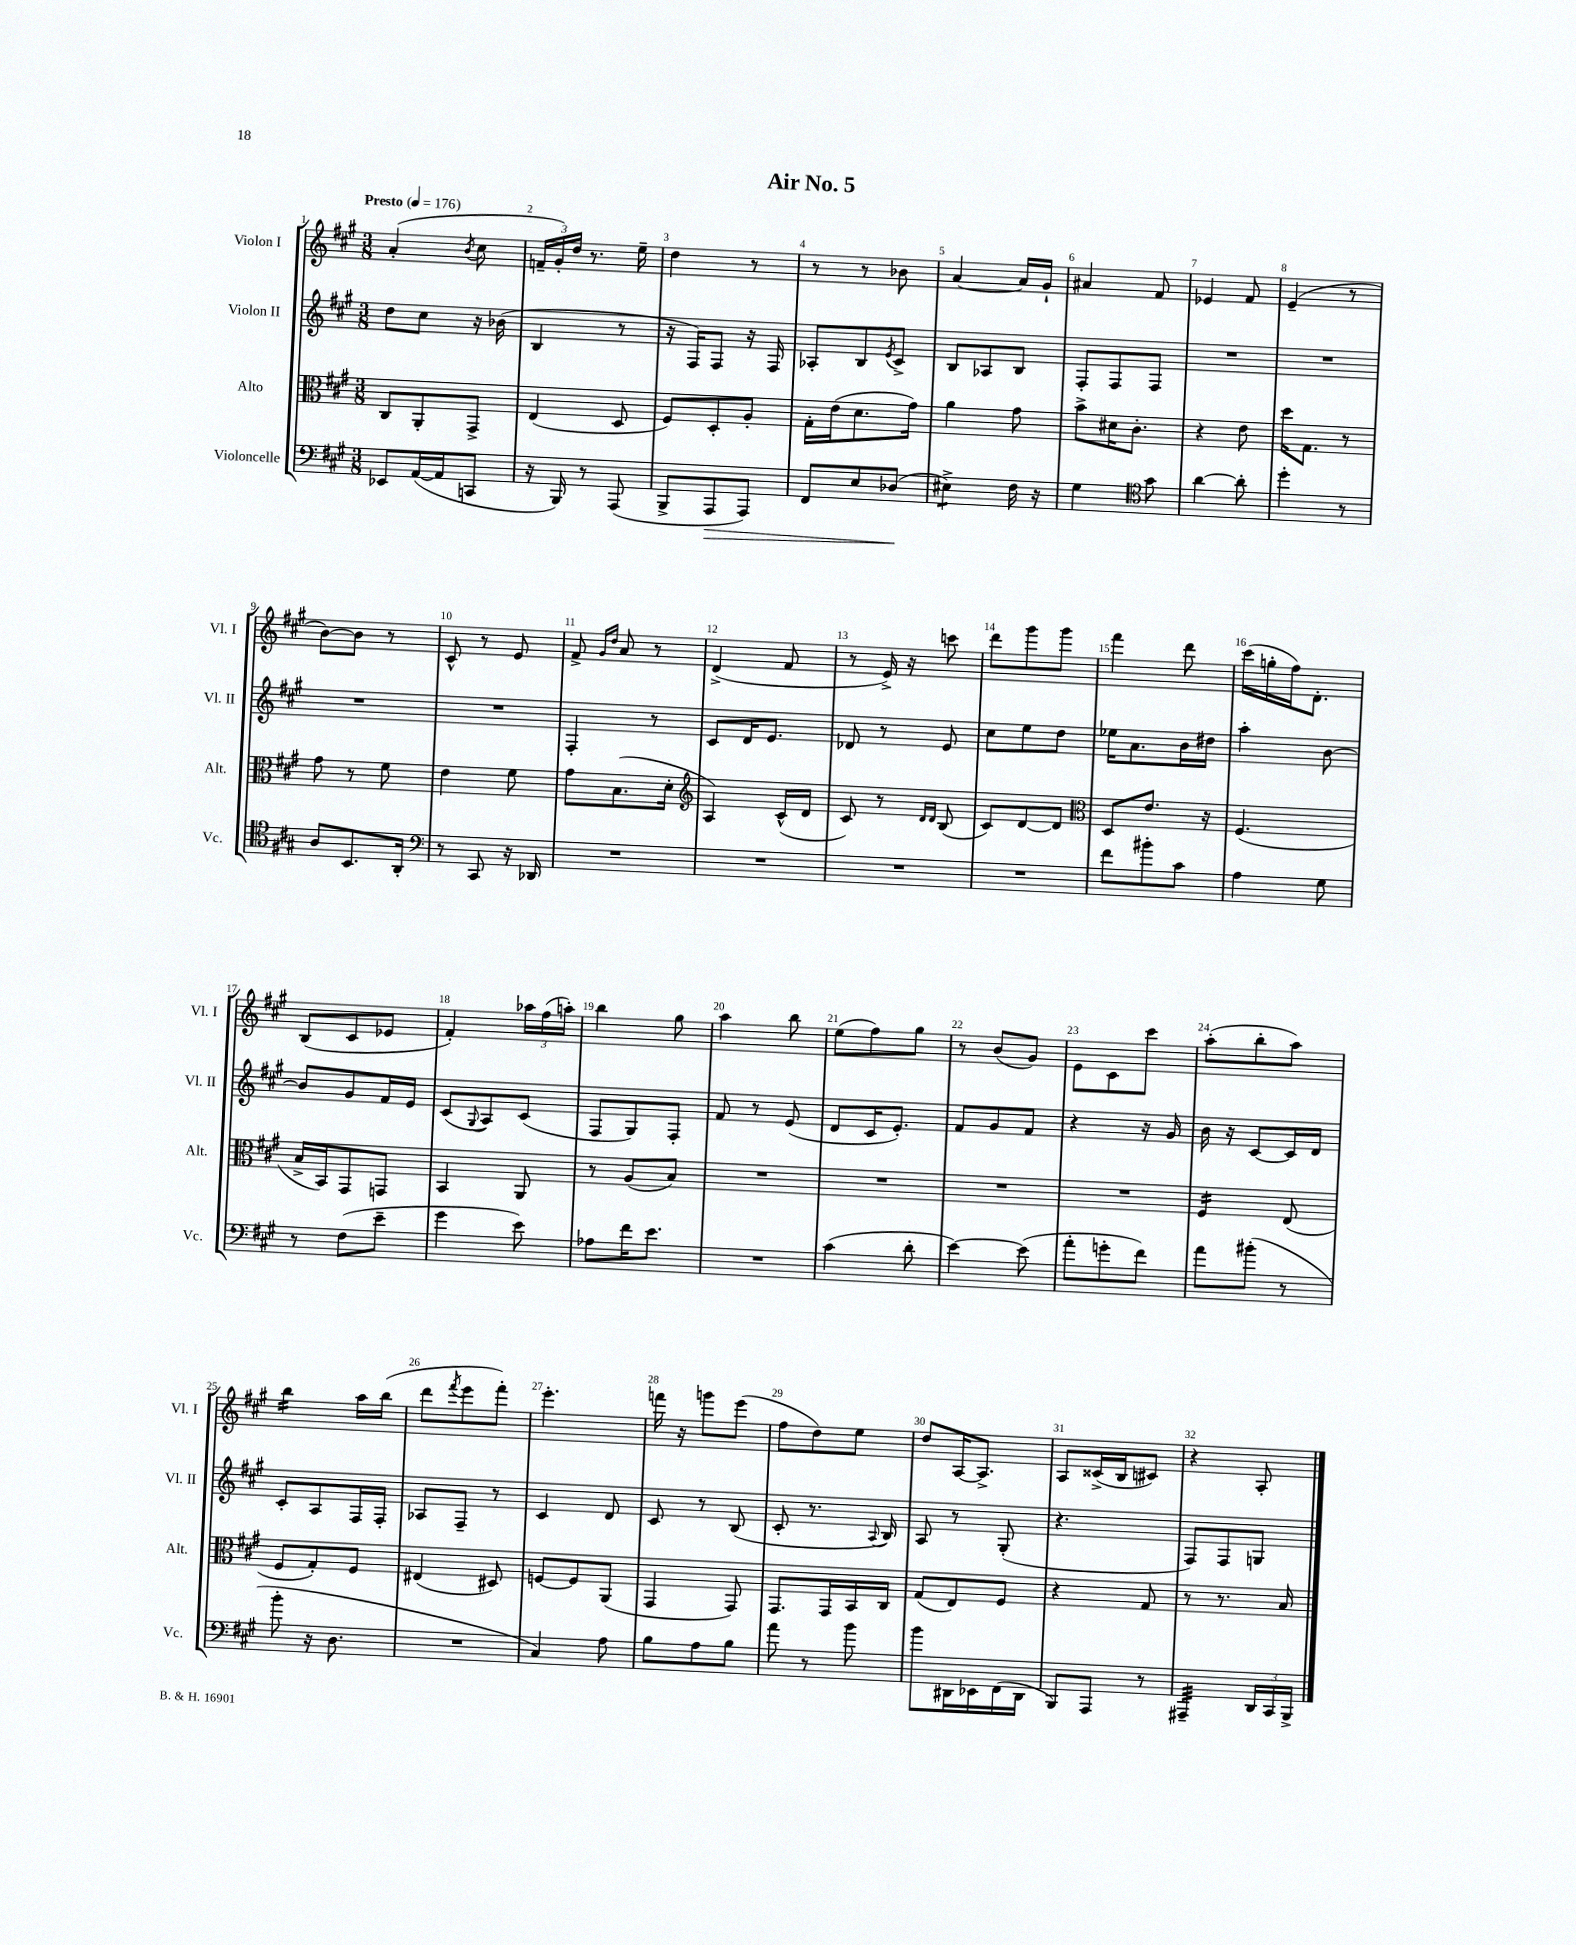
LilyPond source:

\header { title = "Air No. 5" }
<<
\new StaffGroup <<
\new Staff = "s0" \with { instrumentName = "Violon I" shortInstrumentName = "Vl. I" } {
    \clef treble \key a \major \numericTimeSignature \time 3/8 \tempo "Presto" 4 = 176
    a'4-.( \acciaccatura { b'8 } cis''8 |
    \tuplet 3/2 { f'16-- gis'16-.) d''16 } r8. e''16-- |
    d''4 r8 |
    r8 r8 bes'8 |
    a'4~ a'16 gis'16-! |
    ais'4 fis'8 |
    ees'4 fis'8 |
    e'4--( r8 |
    b'8~) b'8 r8 |
    cis'8-^ r8 e'8 |
    fis'8-> \grace { gis'16 d''16 } a'8 r8 |
    d'4->( fis'8 |
    r8 e'16->) r16 c'''8 |
    d'''8 gis'''8 gis'''8 |
    fis'''4 d'''8 |
    cis'''16( g''16-. fis''16) d'8.-. |
    b8( cis'8 ees'8 |
    fis'4-.) \tuplet 3/2 { aes''16 fis''16( a''16-.) } |
    b''4 gis''8 |
    a''4 b''8 |
    e''8( fis''8) gis''8 |
    r8 b'8( gis'8) |
    e'8 cis'8 cis'''8 |
    a''8-.( b''8-. a''8) |
    b''4:16 a''16 b''16( |
    d'''8 \acciaccatura { fis'''8 } e'''8 fis'''8-.) |
    e'''4.-. |
    f'''16 r16 g'''8 e'''8( |
    fis''8 d''8) e''8 |
    d''8 a16~ a8.-> |
    a8 cisis'16->( b16 cis'8) |
    r4 a8-. \bar "|." |
}
\new Staff = "s1" \with { instrumentName = "Violon II" shortInstrumentName = "Vl. II" } {
    \clef treble \key a \major \numericTimeSignature \time 3/8
    d''8 cis''8 r16 bes'16( |
    b4 r8 |
    r16 fis16) fis8 r16 fis16 |
    aes8-. b8 \acciaccatura { e'8 } cis'8-> |
    b8 aes8 b8 |
    fis8-. fis8 fis8 |
    R4. |
    R4. |
    R4. |
    R4. |
    fis4-. r8 |
    cis'8 d'16 e'8. |
    des'8 r8 e'8 |
    cis''8 e''8 d''8 |
    ees''16 a'8. b'16 dis''16 |
    a''4-. b'8~ |
    b'8 gis'8 fis'16 e'16 |
    cis'8( \appoggiatura { gis8 } a8) cis'8( |
    fis8 gis8) fis8-. |
    fis'8 r8 e'8( |
    d'8 cis'16 e'8.-.) |
    fis'8 gis'8 fis'8 |
    r4 r16 gis'16 |
    b'16 r16 cis'8~ cis'16 d'16 |
    cis'8-. a8 fis16 fis16-. |
    aes8 fis8-- r8 |
    cis'4 d'8 |
    cis'8 r8 b8( |
    cis'8-. r8. \appoggiatura { a8 } b16) |
    a8 r8 gis8-.( |
    r4. |
    fis8) fis8 g8 \bar "|." |
}
\new Staff = "s2" \with { instrumentName = "Alto" shortInstrumentName = "Alt." } {
    \clef alto \key a \major \numericTimeSignature \time 3/8
    cis8 a,8-. gis,8-> |
    e4( d8 |
    fis8) d8-. a8-. |
    gis16-. e'16( d'8. gis'16) |
    a'4 gis'8 |
    b'8-> dis'16 cis'8.-. |
    r4 e'8 |
    d''16 gis8. r8 |
    gis'8 r8 fis'8 |
    e'4 fis'8 |
    gis'8 b8.( d'16-. |
    \clef treble a4) cis'16-^( d'16 |
    cis'8) r8 \grace { d'16 d'16 } b8( |
    cis'8) d'8~ d'8 |
    \clef alto d8 e'8. r16 |
    fis4.( |
    b16-> b,16) gis,8 g,8 |
    b,4 a,8 |
    r8 a8( b8) |
    R4. |
    R4. |
    R4. |
    R4. |
    fis4:16 e8( |
    fis8 gis8-.) fis8 |
    eis4( dis8) |
    f8~ f8 a,8( |
    gis,4 gis,8) |
    gis,8. gis,16 b,16 cis16 |
    gis8( e8) fis8 |
    r4 gis8 |
    r8 r8. b16 \bar "|." |
}
\new Staff = "s3" \with { instrumentName = "Violoncelle" shortInstrumentName = "Vc." } {
    \clef bass \key a \major \numericTimeSignature \time 3/8
    ees,8 a,16~( a,16 c,8 |
    r16 b,,16) r8 a,,8( |
    b,,8-> a,,8\> a,,8) |
    fis,8 e8 des8\!( |
    eis4:8->) fis16 r16 |
    gis4 \clef tenor gis'8 |
    a'4~ a'8-. |
    d''4-. r8 |
    a8 b,8. a,16-. |
    \clef bass r8 cis,8 r16 des,16 |
    R4. |
    R4. |
    R4. |
    R4. |
    fis'8 bis'8-. cis'8 |
    a4 gis8 |
    r8 fis8( e'8-- |
    gis'4 e'8) |
    aes8 fis'16 e'8. |
    R4. |
    cis'4( d'8-. |
    e'4~) e'8( |
    a'8-. g'8-. fis'8) |
    a'8 bis'8-.( r8 |
    b'8-. r16 d8. |
    R4. |
    cis4) a8 |
    b8 a8 b8 |
    a'8 r8 b'8 |
    b'8 dis,16 ees,16 fis,16( dis,16 |
    b,,8) a,,8 r8 |
    ais,,4:32-- \tuplet 3/2 { d,16 cis,16 b,,16-> } \bar "|." |
}
>>
>>
\layout { \context { \Score \override BarNumber.break-visibility = ##(#f #t #t) barNumberVisibility = #all-bar-numbers-visible } }
